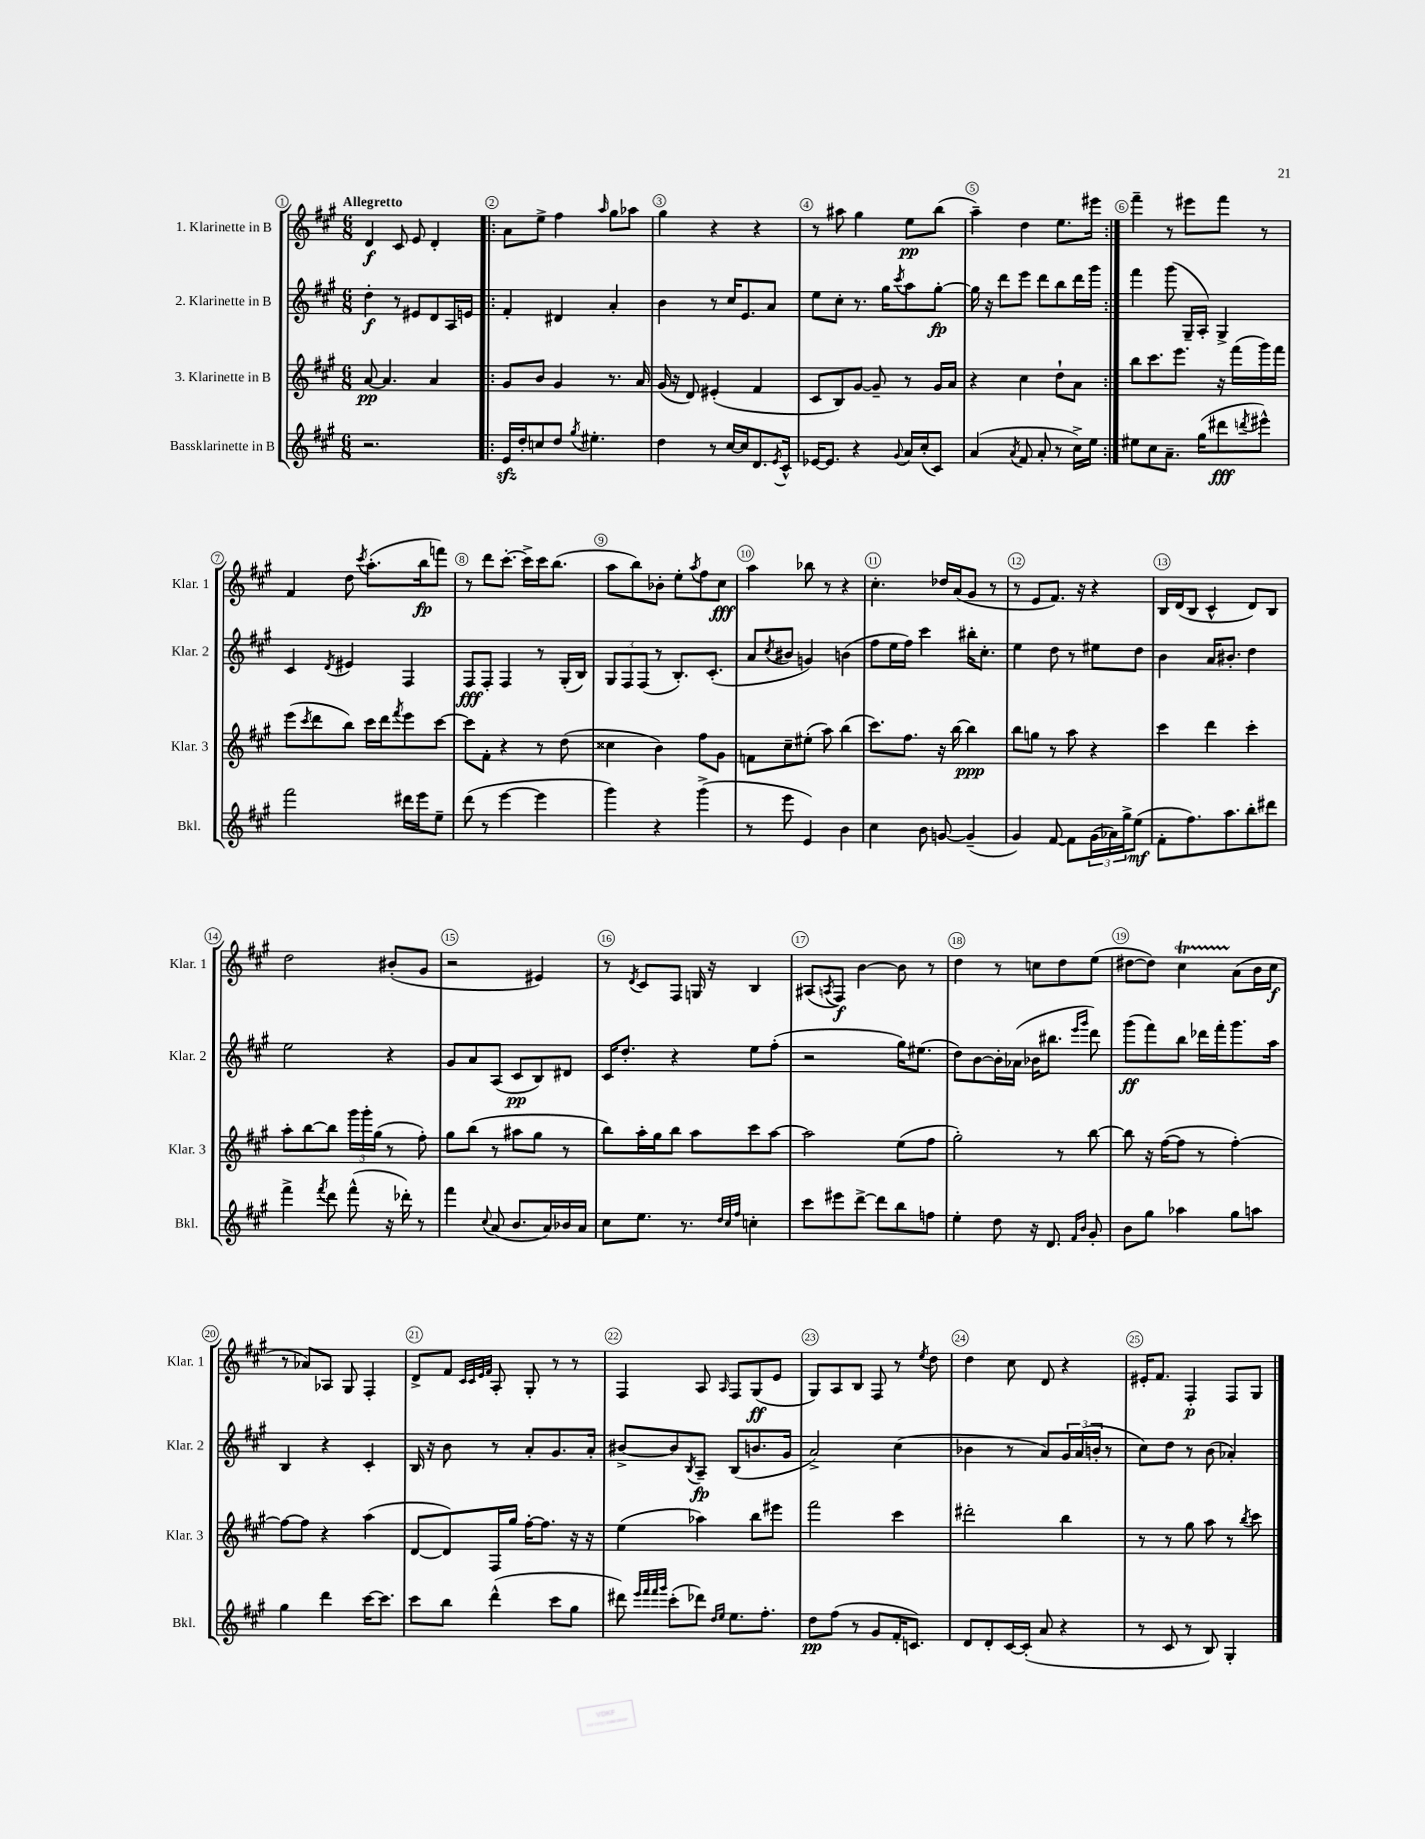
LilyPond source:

<<
\new StaffGroup <<
\new Staff = "s0" \with { instrumentName = "1. Klarinette in B" shortInstrumentName = "Klar. 1" } {
    \clef treble \key a \major \numericTimeSignature \time 6/8 \tempo "Allegretto"
    d'4\f cis'8 e'8 d'4-. |
    \repeat volta 2 { a'8 e''8-> fis''4 \grace { a''16 } gis''8 aes''8 |
    gis''4 r4 r4 |
    r8 ais''8 gis''4 e''8\pp b''8( |
    a''4--) d''4 e''8. eis'''16 | }
    fis'''4-- r8 eis'''8 fis'''8 r8 |
    fis'4 d''8 \acciaccatura { cis'''8 } a''8.-.( b''16\fp f'''8) |
    r8 d'''8 cis'''8.~-. cis'''16-> cis'''16 b''8.( |
    a''8 b''8) bes'8-. e''8-. \acciaccatura { a''8 } fis''8 cis''8\fff |
    a''4 bes''8 r8 r4 |
    cis''4.-. des''16 a'16( gis'8 r8 |
    r8 e'8 fis'8.) r16 r4 |
    b16 d'16( b8 cis'4-^ d'8) b8 |
    d''2 bis'8-.( gis'8 |
    r2 eis'4) |
    r8 \acciaccatura { d'8 } cis'8 fis8 g16 r16 b4 |
    ais8( \acciaccatura { a8 } fis8\f) b'4~ b'8 r8 |
    d''4 r8 c''8 d''8 e''8( |
    dis''8~ dis''8) cis''4\startTrillSpan a'8\stopTrillSpan( b'16 cis''16\f |
    r8 aes'8) aes8 gis8 fis4-. |
    d'8-> fis'8 \grace { cis'32 cis'32 e'32 fis'32 } a8-. gis8-. r8 r8 |
    fis4 a8 \grace { a16 } fis8 gis8\ff( e'8 |
    gis8) a8 b8 fis8 r8 \acciaccatura { e''8 } d''8 |
    d''4 cis''8 d'8 r4 |
    eis'16-. fis'8. fis4-.\p fis8 gis8 \bar "|." |
}
\new Staff = "s1" \with { instrumentName = "2. Klarinette in B" shortInstrumentName = "Klar. 2" } {
    \clef treble \key a \major \numericTimeSignature \time 6/8
    d''4-.\f r8 eis'8 d'8 a16 e'16 |
    \repeat volta 2 { fis'4-. dis'4 a'4-. |
    b'4 r8 cis''16 e'8. a'8 |
    e''8 cis''8-. r8. gis''16 \acciaccatura { cis'''8 } a''8 gis''8~-.\fp |
    gis''16 r16 d'''8 e'''8 d'''8 b''8 d'''16 gis'''16 | }
    fis'''4 gis'''8( gis16-- a16-.) gis4-> |
    cis'4 \acciaccatura { d'8 } eis'4 fis4 |
    fis8\fff fis8-. fis4 r8 gis16-.( b16) |
    \tuplet 3/2 { gis8 fis8 fis8( } r8 b8.-.) cis'8.-.( |
    a'8 \acciaccatura { cis''8 } bis'8 g'4) b'4( |
    fis''8 e''16 fis''16) cis'''4 bis''16-. cis''8.-. |
    e''4 d''8 r8 eis''8 d''8 |
    b'4 a'16 bis'8.-. d''4 |
    e''2 r4 |
    gis'8 a'8 a8( cis'8\pp b8) dis'8 |
    cis'16 d''8.-. r4 e''8 fis''8-.( |
    r2 gis''16) eis''8.( |
    d''8) b'8~ b'16-. aes'16( bes'16 bis''8. \grace { e'''16 gis'''16 } d'''8) |
    gis'''8\ff( fis'''8) b''8 des'''16 fis'''16-. gis'''8. a''16 |
    b4 r4 cis'4-. |
    b16 r16 b'8 r8 a'8-. gis'8. a'16-. |
    bis'8~-> bis'8 \acciaccatura { b8 } a8--\fp b8( b'8. gis'16 |
    a'2->) cis''4( |
    bes'4 r8 a'8) \tuplet 3/2 { gis'16 a'16( b'16-. } r8 |
    cis''8) d''8 r8 b'8( aes'4-.) \bar "|." |
}
\new Staff = "s2" \with { instrumentName = "3. Klarinette in B" shortInstrumentName = "Klar. 3" } {
    \clef treble \key a \major \numericTimeSignature \time 6/8
    a'8~\pp a'4. a'4 |
    \repeat volta 2 { gis'8 b'8 gis'4 r8. a'16 |
    gis'16( r16 d'8) eis'4-.( fis'4 |
    cis'8 b8) gis'8~ gis'8-- r8 gis'16 a'16 |
    r4 cis''4 d''8-! a'8 | }
    b''8 cis'''8. e'''8. r16 fis'''16( gis'''16) fis'''16 |
    e'''8( \acciaccatura { cis'''8 } d'''8 b''8) cis'''16 d'''16 \acciaccatura { fis'''8 } e'''8 cis'''8~ |
    cis'''8 fis'8-. r4 r8 d''8( |
    cisis''4 b'4) fis''8 gis'8 |
    f'8 cis''8-- eis''8-.( a''8) b''4( |
    cis'''8.) fis''8. r16 b''16~ b''4\ppp |
    b''8 g''8 r8 a''8 r4 |
    cis'''4 d'''4 cis'''4-. |
    a''8-. b''8~ b''8 \tuplet 3/2 { gis'''16 gis'''16-. gis''16( } r8 fis''8-.) |
    gis''8 b''8( r8 ais''8 gis''8 r8 |
    b''8) a''16-. gis''16 b''8 a''8 cis'''8 a''8~ |
    a''2 e''8( fis''8 |
    gis''2-.) r8 b''8~ |
    b''8 r16 fis''16~( fis''8 r8 fis''4~-.) |
    fis''8~ fis''8 r4 a''4( |
    d'8~ d'8) fis16 gis''16 fis''16~-. fis''8. r16 r16 |
    e''4( aes''4) b''8 eis'''8 |
    fis'''2 cis'''4 |
    dis'''2-. b''4 |
    r8 r8 gis''8 a''8 r8 \acciaccatura { b''8 } cis'''8 \bar "|." |
}
\new Staff = "s3" \with { instrumentName = "Bassklarinette in B" shortInstrumentName = "Bkl." } {
    \clef treble \key a \major \numericTimeSignature \time 6/8
    r2. |
    \repeat volta 2 { e'16\sfz d''16-. c''8 d''8 \acciaccatura { gis''8 } eis''4.-. |
    d''4 r8 cis''16~ cis''16 d'8. \acciaccatura { e'8 } cis'16-^ |
    ees'16~ ees'8. r4 \appoggiatura { gis'8 } a'16 cis''16-.( cis'8) |
    a'4( \acciaccatura { a'8 } fis'8 a'8-. r8 cis''16->) e''16 | }
    eis''8 cis''8 a'8.-- gis''16( dis'''8\fff \acciaccatura { d'''8 } eis'''8-^) |
    fis'''2 dis'''16 e'''16 e''8-- |
    d'''8( r8 e'''4~ e'''4 |
    gis'''4) r4 gis'''4->( |
    r8 e'''8 e'4) b'4 |
    cis''4 b'8 g'8~ g'4--( |
    gis'4) fis'8~ fis'8 \tuplet 3/2 { gis'16( aes'16) gis''16-> } e''8\mf( |
    fis'8-. fis''8.) a''8. b''8-. dis'''8 |
    fis'''4-> \acciaccatura { fis'''8 } d'''8 fis'''8-^( r16 des'''16-.) r8 |
    fis'''4 \appoggiatura { cis''8 } a'8( b'8. a'16) bes'16 a'16 |
    cis''8 e''8. r8. \grace { d''32 cis''32 fis''32 } c''4-. |
    cis'''8 eis'''8 d'''8~-> d'''8 b''8 f''8 |
    e''4-. d''8 r16 d'8. \grace { fis'16 b'16 } gis'8-. |
    b'8 gis''8 aes''4 gis''8 a''8 |
    gis''4 d'''4 cis'''16~ cis'''8. |
    cis'''8 b''8 d'''4-^( cis'''8 gis''8 |
    dis'''8) \grace { e'''32 fis'''32 fis'''32 gis'''32 } cis'''8-.( des'''8) \grace { d''16 e''16 } e''8. fis''8.-. |
    d''8\pp fis''8( r8 gis'8 fis'16-. c'8.) |
    d'8 d'8-. cis'16~ cis'16-.( a'8 r4 |
    r8 cis'8 r8 b8) gis4-. \bar "|." |
}
>>
>>
\layout { \context { \Score \override BarNumber.break-visibility = ##(#f #t #t) barNumberVisibility = #all-bar-numbers-visible \override BarNumber.stencil = #(make-stencil-circler 0.1 0.3 ly:text-interface::print) } }
